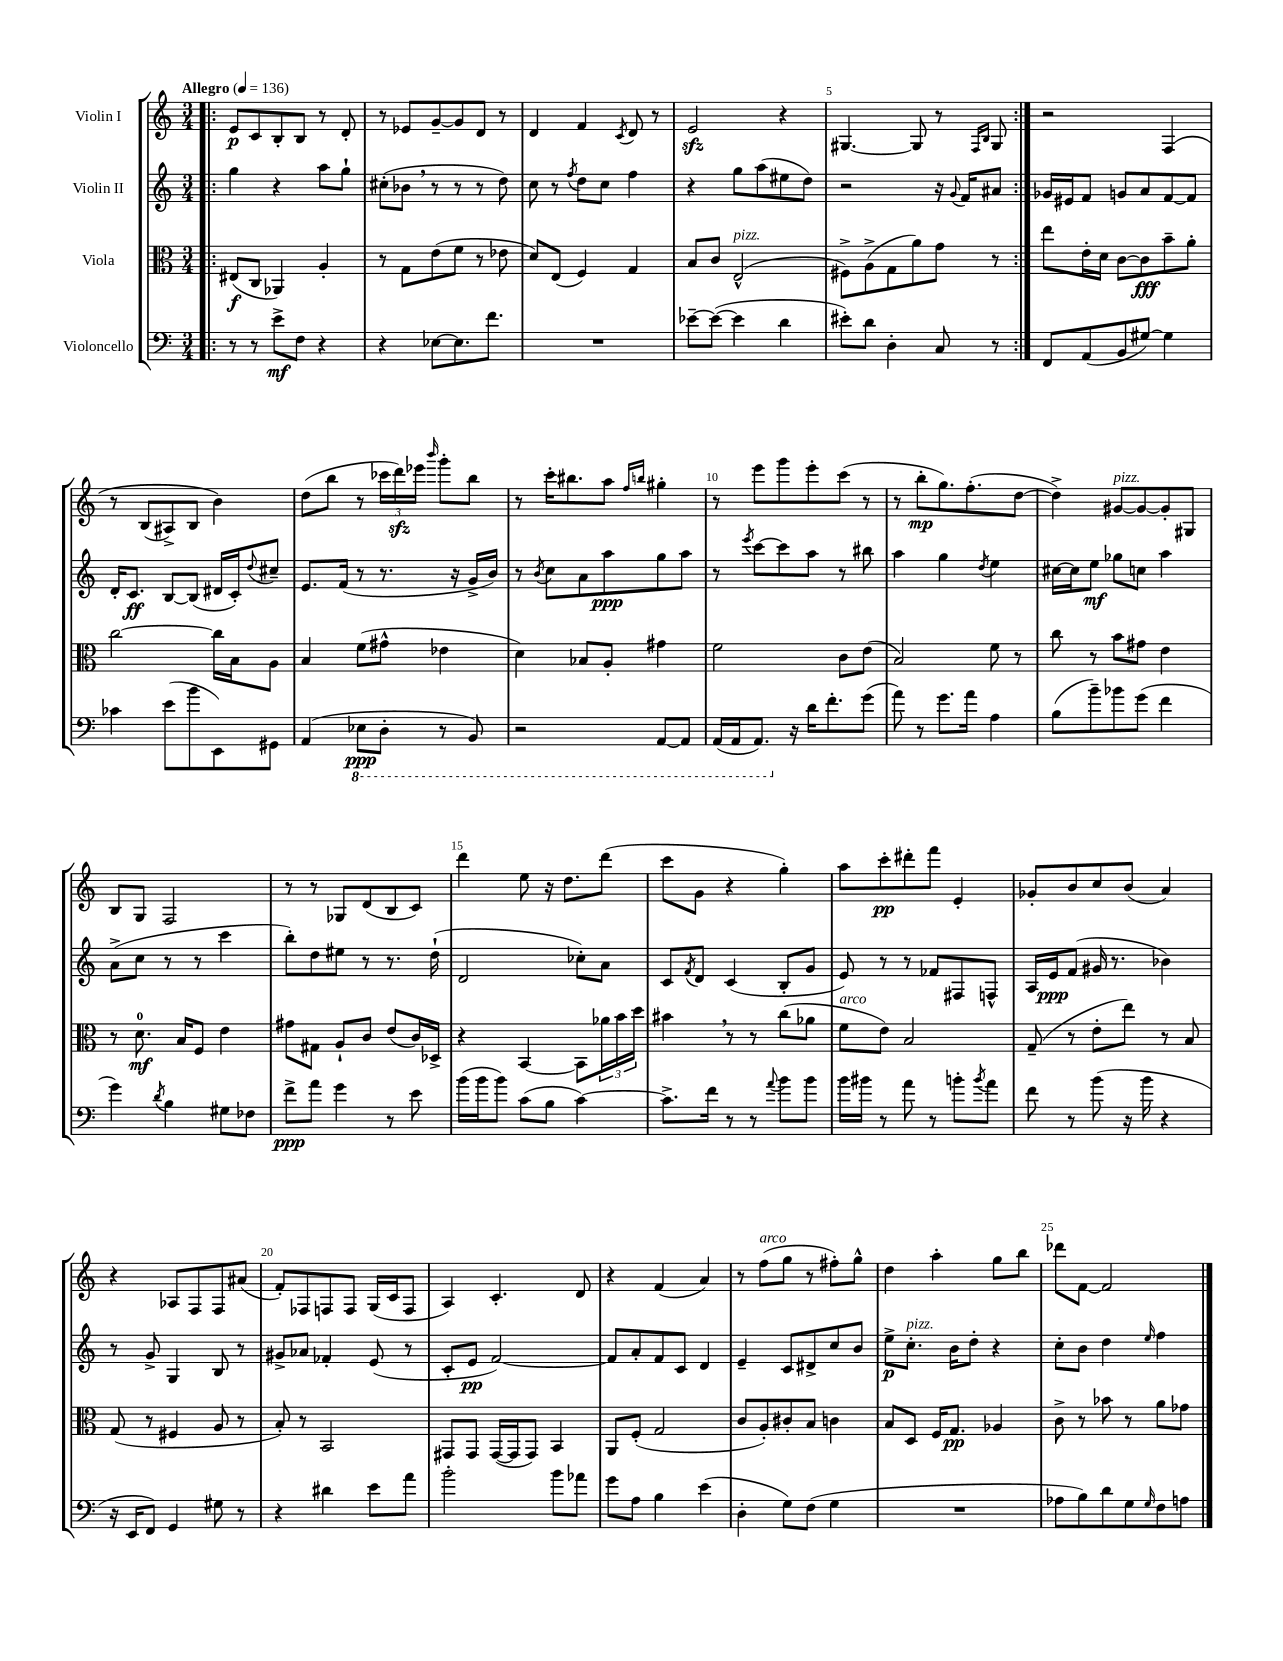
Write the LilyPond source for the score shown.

<<
\new StaffGroup <<
\new Staff = "s0" \with { instrumentName = "Violin I" } {
    \clef treble \key c \major \numericTimeSignature \time 3/4 \tempo "Allegro" 4 = 136
    \repeat volta 2 { \bar ".|:" e'8\p c'8 b8-. b8 r8 d'8-. |
    r8 ees'8 g'8~-- g'8 d'8 r8 |
    d'4 f'4 \acciaccatura { c'8 } d'8 r8 |
    e'2\sfz r4 |
    gis4.~ gis8 r8 \grace { f16 b16 } gis8 | }
    r2 f4\( |
    r8 b8( ais8->) b8 b'4\) |
    d''8( b''8 r8 \tuplet 3/2 { ces'''16 d'''16\sfz) ees'''16 } \grace { b'''16 } g'''8-. b''8 |
    r8 c'''16-. bis''8. a''8 \grace { f''16 b''16 } gis''4-. |
    r8 e'''8 g'''8 e'''8-. c'''8( r8 |
    r8 b''8-.\mp g''8.) f''8.-.( d''8~ |
    d''4->) gis'8~^\markup { \italic "pizz." } gis'8~ gis'8-. gis8 |
    b8 g8 f2 |
    r8 r8 ges8 d'8( b8 c'8) |
    d'''4 e''8 r16 d''8. d'''8( |
    c'''8 g'8 r4 g''4-.) |
    a''8 c'''8-.\pp dis'''8-. f'''8 e'4-. |
    ges'8-. b'8 c''8 b'8( a'4) |
    r4 aes8 f8 f8 ais'8( |
    f'8-.) fes8 f8 f8 g16( c'16 f8 |
    a4) c'4.-. d'8 |
    r4 f'4( a'4) |
    r8 f''8^\markup { \italic "arco" }( g''8 r8 fis''8-.) g''8-^ |
    d''4 a''4-. g''8 b''8 |
    des'''8 f'8~ f'2 \bar "|." |
}
\new Staff = "s1" \with { instrumentName = "Violin II" } {
    \clef treble \key c \major \numericTimeSignature \time 3/4
    \repeat volta 2 { \bar ".|:" g''4 r4 a''8 g''8-! |
    cis''8-.( bes'8 \breathe r8 r8 r8 d''8) |
    c''8 r8 \acciaccatura { f''8 } d''8 c''8 f''4 |
    r4 g''8 a''8( eis''8 d''8) |
    r2 r16 \appoggiatura { g'8 } f'16 ais'8 | }
    ges'16 eis'16 f'8 g'8 a'8 f'8~ f'8 |
    d'16-. c'8.\ff b8~ b8( dis'16 c'16-.) \appoggiatura { d''8 } cis''8-- |
    e'8. f'16( r8 r8. r16 g'16-> b'16) |
    r8 \acciaccatura { b'8 } c''8 a'8 a''8\ppp g''8 a''8 |
    r8 \acciaccatura { e'''8 } c'''8~ c'''8 a''8 r8 bis''8 |
    a''4 g''4 \acciaccatura { d''8 } e''4 |
    cis''16~ cis''16 e''8\mf ges''8 c''8 a''4 |
    a'8->( c''8 r8 r8 c'''4 |
    b''8-.) d''8 eis''8 r8 r8. d''16-!( |
    d'2 ces''8-.) a'8 |
    c'8 \acciaccatura { f'8 } d'8 c'4( b8-. g'8 |
    e'8) r8 r8 fes'8 fis8 f8-^ |
    a16 e'16\ppp f'8( gis'16 r8. bes'4) |
    r8 g'8-> g4 b8 r8 |
    gis'8-> aes'8 fes'4-. e'8( r8 |
    c'8-. e'8\pp f'2~) |
    f'8 a'8-. f'8 c'8 d'4 |
    e'4-- c'8 dis'8-> c''8 b'8 |
    e''8->\p c''8.-.^\markup { \italic "pizz." } b'16 d''8-. r4 |
    c''8-. b'8 d''4 \grace { e''16 } f''4 \bar "|." |
}
\new Staff = "s2" \with { instrumentName = "Viola" } {
    \clef alto \key c \major \numericTimeSignature \time 3/4
    \repeat volta 2 { \bar ".|:" eis8\f( c8 aes,4) a4-. |
    r8 g8 e'8( f'8 r8 ees'8 |
    d'8) e8( f4) g4 |
    b8 c'8 e2-^^\markup { \italic "pizz." }( |
    fis8->) a8->( g8 a'8) g'8 r8 | }
    e''8 e'16-. d'16 c'8~ c'8\fff b'8-- a'8-. |
    c''2~ c''16 b16 a8 |
    b4 f'8( gis'8-^ ees'4 |
    d'4) bes8 a8-. gis'4 |
    f'2 c'8 e'8( |
    b2) f'8 r8 |
    c''8 r8 b'8 gis'8 e'4 |
    r8 d'8.-0\mf b16 f8 e'4 |
    gis'8 gis8 a8-! c'8 e'8( c'16) des16-> |
    r4 b,4~ b,8 \tuplet 3/2 { aes'16 b'16 d''16 } |
    bis'4 \breathe r8 r8 c''8( aes'8 |
    f'8^\markup { \italic "arco" } e'8) b2 |
    g8--( r8 e'8-. e''8) r8 b8 |
    g8( r8 fis4 a8 r8 |
    b8-.) r8 b,2 |
    gis,8 gis,8 gis,16~( gis,16 gis,8) b,4 |
    a,8 f8-.( g2 |
    c'8 a8-.) cis'8-. b8 c'4 |
    b8 d8 f16 g8.\pp aes4 |
    c'8-> r8 bes'8 r8 a'8 ges'8 \bar "|." |
}
\new Staff = "s3" \with { instrumentName = "Violoncello" } {
    \clef bass \key c \major \numericTimeSignature \time 3/4
    \repeat volta 2 { \bar ".|:" r8 r8 e'8->\mf f8 r4 |
    r4 ees8~ ees8. f'8. |
    R2. |
    ees'8~-- ees'8~( ees'4 d'4 |
    eis'8-.) d'8 d4-. c8 r8 | }
    f,8 a,8( b,8 gis8~) gis4 |
    ces'4 e'8( b'8 e,8) gis,8 |
    a,4( \ottava #-1 ees,8\ppp d,8-. r8 b,,8) |
    r2 a,,8~ a,,8 |
    a,,16( a,,16 a,,8.) \ottava #0 r16 d'16 f'8.-. g'8( |
    a'8) r8 g'8. a'16 a4 |
    b8( b'8--) bes'8 g'8( f'4 |
    g'4) \acciaccatura { d'8 } b4 gis8 fes8 |
    f'8->\ppp a'8 g'4 r8 e'8 |
    b'16( b'16 b'8) c'8( b8 c'4~) |
    c'8.-> f'16 r8 r8 \appoggiatura { a'8 } b'8 b'8 |
    b'16 bis'16 r8 a'8 r8 b'8-. \acciaccatura { b'8 } a'8 |
    f'8 r8 b'8( r16 b'16 r4 |
    r16 e,16 f,8) g,4 gis8 r8 |
    r4 dis'4 e'8 a'8 |
    b'2-. b'8 aes'8 |
    g'8 a8 b4 e'4( |
    d4-. g8) f8( g4 |
    R2. |
    aes8 b8) d'8 g8 \grace { g16 } f8 a8 \bar "|." |
}
>>
>>
\layout { \context { \Score \override BarNumber.break-visibility = ##(#f #t #t) barNumberVisibility = #(every-nth-bar-number-visible 5) } }
